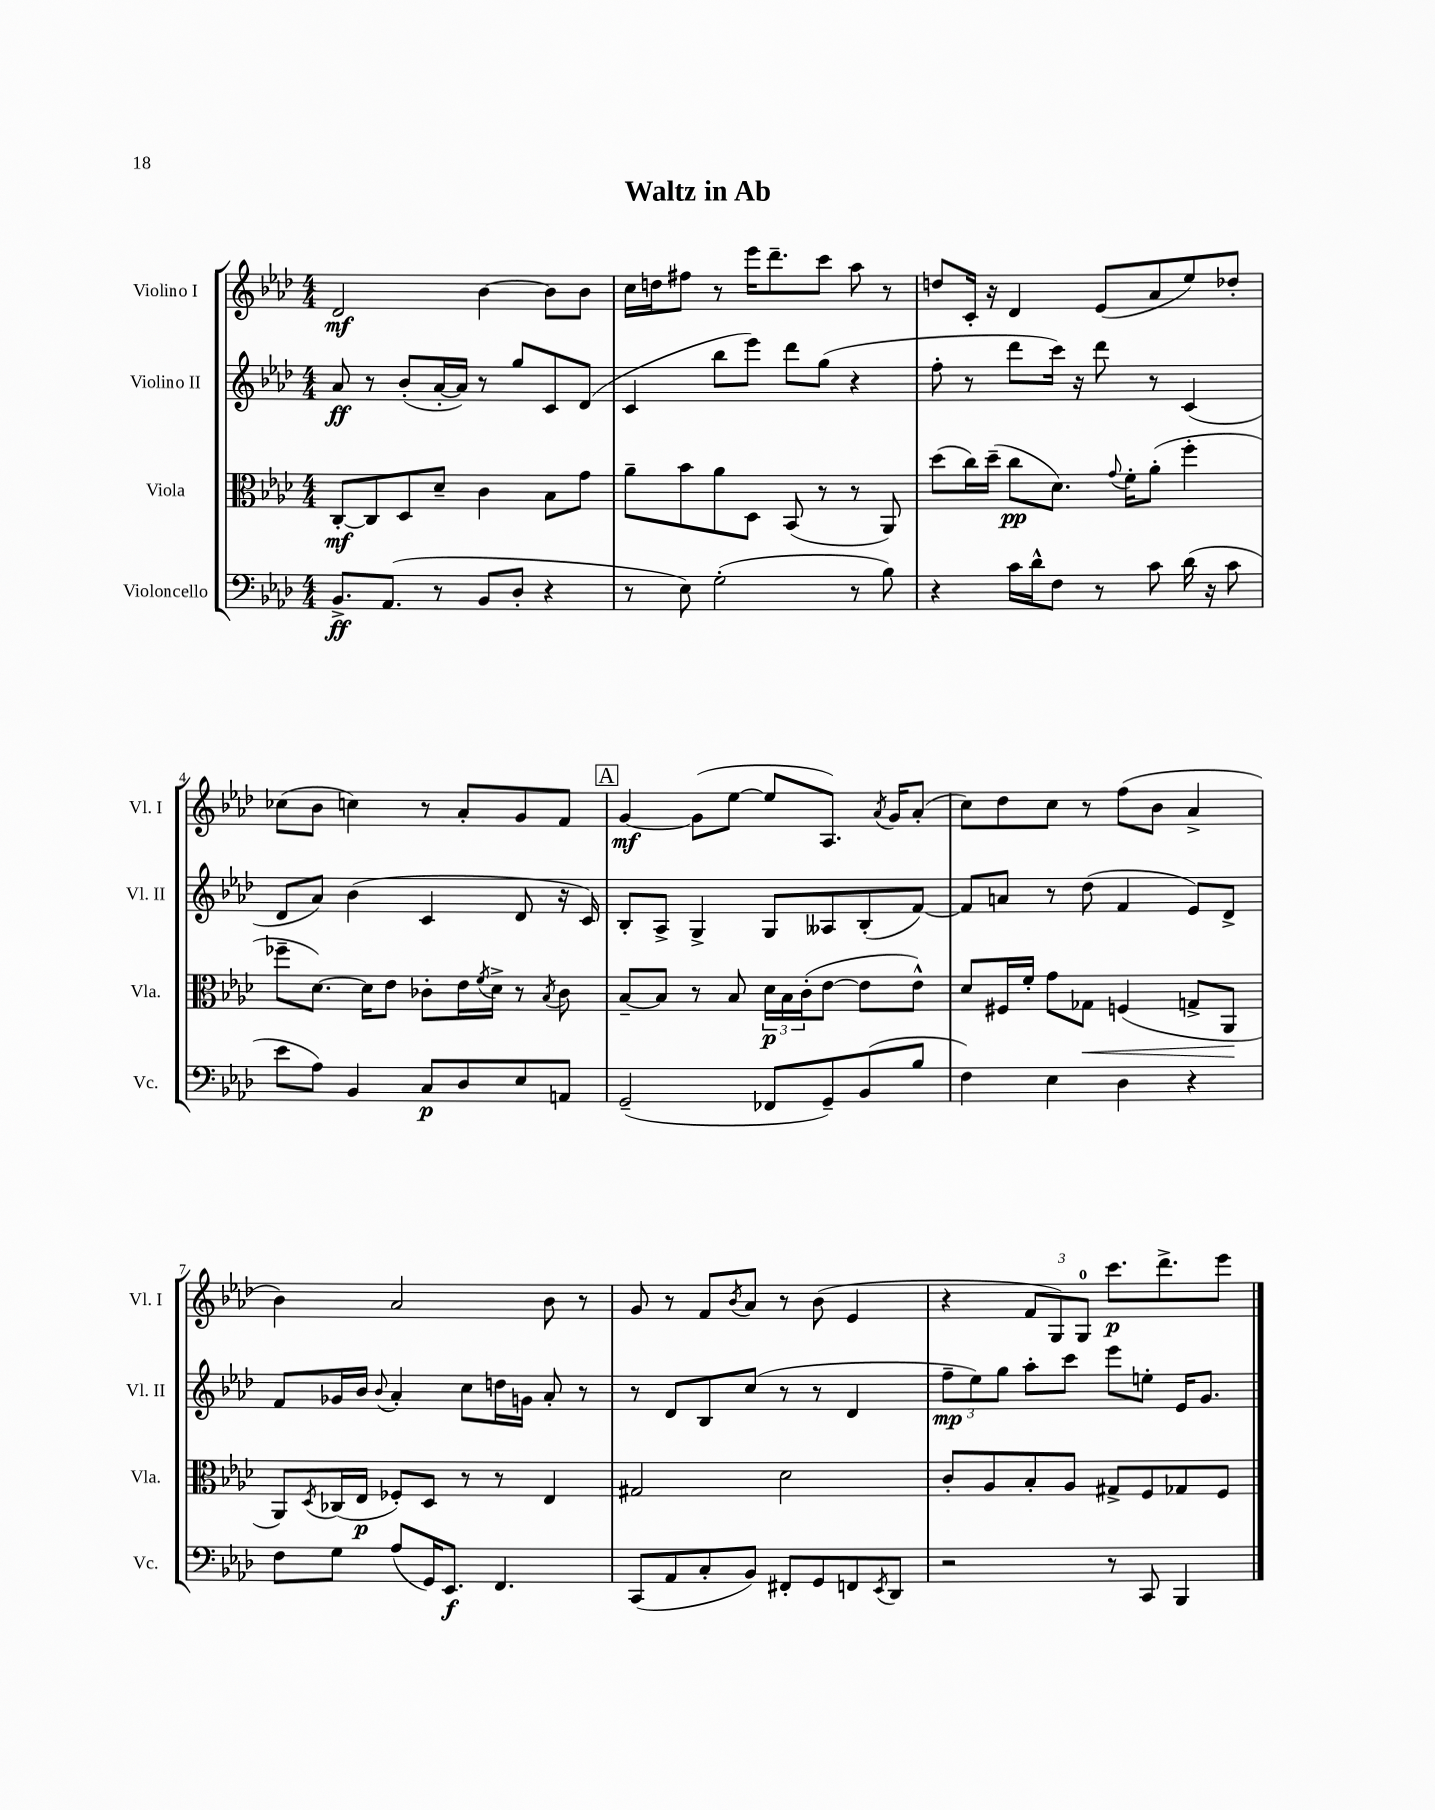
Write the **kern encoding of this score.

**kern	**dynam	**kern	**dynam	**kern	**dynam	**kern	**dynam
*part4	*part4	*part3	*part3	*part2	*part2	*part1	*part1
*staff4	*staff4	*staff3	*staff3	*staff2	*staff2	*staff1	*staff1
*I"Violoncello	*	*I"Viola	*	*I"Violino II	*	*I"Violino I	*
*I'Vc.	*	*I'Vla.	*	*I'Vl. II	*	*I'Vl. I	*
*clefF4	*	*clefC3	*	*clefG2	*	*clefG2	*
*k[b-e-a-d-]	*	*k[b-e-a-d-]	*	*k[b-e-a-d-]	*	*k[b-e-a-d-]	*
*M4/4	*	*M4/4	*	*M4/4	*	*M4/4	*
=1	=1	=1	=1	=1	=1	=1	=1
8.BB-^/L	ff	[8C'/L	mf	8a-/	ff	2d-/	mf
.	.	8C/]	.	8r	.	.	.
(8.AA-/J	.	.	.	.	.	.	.
.	.	8D-/	.	(8b-'/L	.	.	.
8r	.	8d-~/J	.	[16a-'/L	.	.	.
.	.	.	.	16a-/JJ])	.	.	.
8BB-/L	.	4c\	.	8r	.	[4b-\	.
8D-'/J	.	.	.	8gg/L	.	.	.
4r	.	8B-\L	.	8c/	.	8b-\L]	.
.	.	8g\J	.	(8d-/J	.	8b-\J	.
=2	=2	=2	=2	=2	=2	=2	=2
8r	.	8a-~\L	.	4c/	.	16cc\LL	.
.	.	.	.	.	.	16ddn\J	.
8E-\)	.	8b-\	.	.	.	8ff#X\J	.
(2G'\	.	8a-\	.	8bb-\L	.	8r	.
.	.	8D-\J	.	8eee-\J)	.	16eee-\KL	.
.	.	.	.	.	.	8.ddd-~\	.
.	.	(8BB-/	.	8ddd-\L	.	.	.
.	.	8r	.	(8gg\J	.	8ccc\J	.
8r	.	8r	.	4r	.	8aa-\	.
8B-\)	.	8AA-/)	.	.	.	8r	.
=3	=3	=3	=3	=3	=3	=3	=3
4r	.	(8dd-\L	.	8ff'\	.	8ddn/L	.
.	.	16cc\L)	.	8r	.	16c'/Jk	.
.	.	(16dd-~\JJ	.	.	.	16r	.
16c\LL	.	8cc\L	pp	8ddd-\L	.	4d-/	.
16d-^^\J	.	.	.	.	.	.	.
8F\J	.	8.d-\J)	.	16ccc\Jk)	.	.	.
.	.	.	.	16r	.	.	.
8r	.	.	.	8ddd-\	.	(8e-/L	.
.	.	8qqg/	.	.	.	.	.
.	.	16f'\KL	.	.	.	.	.
8c\	.	(8a-'\J	.	8r	.	8a-/	.
(16d-\	.	4ff'\	.	(4c/	.	8ee-/)	.
16r	.	.	.	.	.	.	.
8c\	.	.	.	.	.	8dd-X'/J	.
!!LO:LB:g=z
=4	=4	=4	=4	=4	=4	=4	=4
8e-\L	.	8ff-X~\L	.	8d-/L	.	(8cc-X\L	.
8A-\J)	.	[8.d-\J)	.	8a-/J)	.	8b-\J	.
4BB-/	.	.	.	(4b-\	.	4ccn\)	.
.	.	16d-\KL]	.	.	.	.	.
.	.	8e-\J	.	.	.	.	.
8C/L	p	8c-X'\L	.	4c/	.	8r	.
8D-/	.	16e-\L	.	.	.	8a-'/L	.
.	.	8qf/	.	.	.	.	.
.	.	16d-^\JJ	.	.	.	.	.
8E-/	.	8r	.	8d-/	.	8g/	.
.	.	8qB-/	.	.	.	.	.
8AAn/J	.	8c-\	.	16r	.	8f/J	.
.	.	.	.	16c/)	.	.	.
!!LO:REH:place=s1:t=A
=5	=5	=5	=5	=5	=5	=5	=5
(2GG~/	.	[8B-~/L	.	8B-'/L	.	[4g/	mf
.	.	8B-/J]	.	8A-^/J	.	.	.
.	.	8r	.	4G^/	.	(8g\L]	.
.	.	8B-/	.	.	.	[8ee-\J	.
8FF-X/L	.	24d-\LL	p	8G/L	.	8ee-/L]	.
.	.	24B-\	.	.	.	.	.
.	.	(24c'\J	.	.	.	.	.
8GG~/)	.	[8e-\J	.	8A--X/	.	8.A-/J)	.
(8BB-/	.	8e-\L]	.	(8B-'/	.	.	.
.	.	.	.	.	.	8qa-/	.
.	.	.	.	.	.	16g/KL	.
8B-/J	.	8e-^^\J)	.	[8f/J)	.	(8a-'/J	.
=6	=6	=6	=6	=6	=6	=6	=6
4F\)	.	8d-/L	.	8f/L]	.	8cc\L)	.
.	.	16F#X/L	.	8an/J	.	8dd-\	.
.	.	16f'/JJ	.	.	.	.	.
4E-\	.	8g\L	.	8r	.	8cc\J	.
!	!	!	!LO:HP:b	!	!	!	!
.	.	8G-X\J	<	(8dd-\	.	8r	.
4D-\	.	(4Fn/	.	4f/	.	(8ff\L	.
.	.	.	.	.	.	8b-\J	.
4r	.	8Gn^/L	.	8e-/L)	.	4a-^/	.
.	.	8AA-/J	.	8d-^/J	.	.	.
.	.	.	[	.	.	.	.
!!LO:LB:g=z
=7	=7	=7	=7	=7	=7	=7	=7
8F\L	.	8AA-/L)	.	8f/L	.	4b-\)	.
.	.	8qD-/	.	.	.	.	.
8G\J	.	(16C-X/L	.	16g-X/L	.	.	.
.	.	16E-/JJ	p	16b-/JJ	.	.	.
.	.	.	.	8qqb-/	.	.	.
(8A-/L	.	8F-X'/L)	.	4a-'/	.	2a-/	.
16GG/K)	.	8D-/J	.	.	.	.	.
8.EE-/J	f	.	.	.	.	.	.
.	.	8r	.	8cc\L	.	.	.
4.FF/	.	8r	.	16ddn\L	.	.	.
.	.	.	.	16gn\JJ	.	.	.
.	.	4E-/	.	8a-'/	.	8b-\	.
.	.	.	.	8r	.	8r	.
=8	=8	=8	=8	=8	=8	=8	=8
(8CC/L	.	2G#X/	.	8r	.	8g/	.
8AA-/	.	.	.	8d-/L	.	8r	.
8C'/	.	.	.	8B-/	.	8f/L	.
.	.	.	.	.	.	8qb-/	.
8BB-/J)	.	.	.	(8cc/J	.	8a-/J	.
8FF#X'/L	.	2d-\	.	8r	.	8r	.
8GG/	.	.	.	8r	.	(8b-\	.
8FFn/	.	.	.	4d-/	.	4e-/	.
8qEE-/	.	.	.	.	.	.	.
8DD-/J	.	.	.	.	.	.	.
=9	=9	=9	=9	=9	=9	=9	=9
2r	.	8c'/L	.	12ff~\L	mp	4r	.
.	.	.	.	12ee-\)	.	.	.
.	.	8A-/	.	.	.	.	.
.	.	.	.	12gg\J	.	.	.
.	.	8B-'/	.	8aa-'\L	.	12f/L	.
.	.	.	.	.	.	12G/)	.
.	.	8A-/J	.	8ccc\J	.	.	.
.	.	.	.	.	.	12G/J	.
8r	.	8G#X^/L	.	8eee-\L	.	8.ccc\L	p
8CC/	.	8F/	.	8een'\J	.	.	.
.	.	.	.	.	.	8.ddd-^\	.
4BBB-/	.	8G-X/	.	16e-/KL	.	.	.
.	.	.	.	8.g/J	.	.	.
.	.	8F/J	.	.	.	8eee-\J	.
==	==	==	==	==	==	==	==
*-	*-	*-	*-	*-	*-	*-	*-
